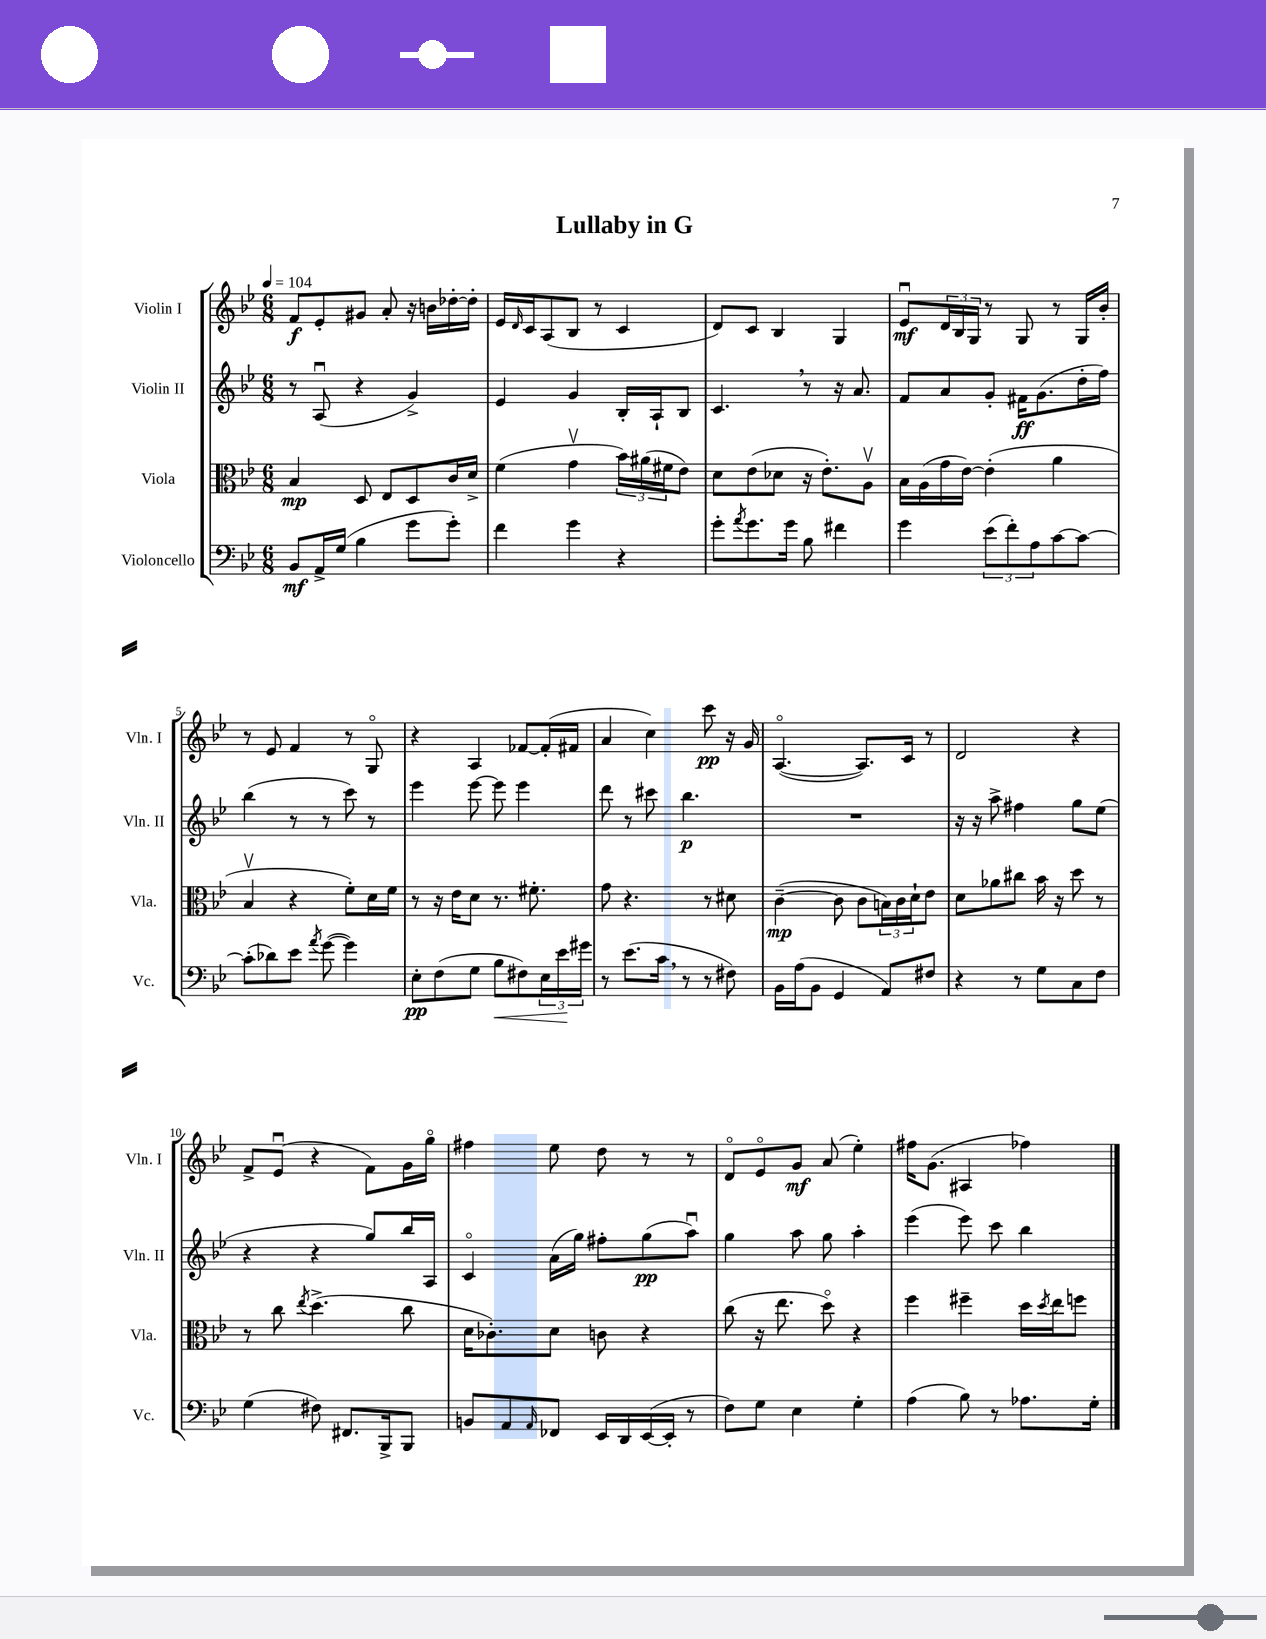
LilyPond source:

\header { title = "Lullaby in G" }
<<
\new StaffGroup <<
\new Staff = "s0" \with { instrumentName = "Violin I" shortInstrumentName = "Vln. I" } {
    \clef treble \key bes \major \numericTimeSignature \time 6/8 \tempo 4 = 104
    f'8\f ees'8-. gis'8 a'8-. r16 b'16 des''16~-. des''16-. |
    ees'16 \grace { d'16 } c'16 a8( bes8 r8 c'4 |
    d'8) c'8 bes4 g4 |
    ees'8\downbow\mf \tuplet 3/2 { d'16 bes16 g16 } r8 g8 r8 g16 bes'16-. |
    r8 ees'8 f'4 r8 g8\flageolet |
    r4 a4 fes'8~ fes'16-.( fis'16 |
    a'4 c''4) c'''8\pp r16 g'16 |
    a4.~\flageolet( a8.) c'16 r8 |
    d'2 r4 |
    f'8-> ees'8\downbow( r4 f'8) g'16 g''16\flageolet |
    fis''4 ees''8 d''8 r8 r8 |
    d'8\flageolet ees'8\flageolet g'8\mf a'8( ees''4-.) |
    fis''16 g'8.( ais4 fes''4) \bar "|." |
}
\new Staff = "s1" \with { instrumentName = "Violin II" shortInstrumentName = "Vln. II" } {
    \clef treble \key bes \major \numericTimeSignature \time 6/8
    r8 a8\downbow( r4 g'4->) |
    ees'4 g'4 bes16-. a16-! bes8 |
    c'4. \breathe r8 r16 a'8. |
    f'8 a'8 g'8-. fis'16\ff g'8.( d''16-. f''16) |
    bes''4( r8 r8 c'''8) r8 |
    ees'''4 ees'''8~ ees'''8 ees'''4 |
    d'''8 r8 cis'''8 bes''4.\p |
    R2. |
    r16 r16 a''8-> fis''4 g''8 ees''8( |
    r4 r4 g''8) bes''16 a16 |
    c'4\flageolet a'16( g''16) fis''8-. g''8\pp( a''8\downbow) |
    g''4 a''8 g''8 a''4-. |
    ees'''4( ees'''8) c'''8 bes''4 \bar "|." |
}
\new Staff = "s2" \with { instrumentName = "Viola" shortInstrumentName = "Vla." } {
    \clef alto \key bes \major \numericTimeSignature \time 6/8
    bes4\mp d8 ees8 d8 c'16 d'16-> |
    f'4( g'4\upbow \tuplet 3/2 { bes'16) ais'16( fis'16 } ees'8) |
    d'8 ees'8( des'8 r16 ees'8.-.) a8\upbow |
    bes16 a16( g'16 ees'16~) ees'4-.( a'4 |
    bes4\upbow r4 f'8-.) d'16 f'16 |
    r8 r16 ees'16 d'8 r8. fis'8.-. |
    g'8 r4. r8 dis'8 |
    c'4~--\mp( c'8 c'8 \tuplet 3/2 { b16) c'16 d'16-! } ees'8 |
    d'8 aes'8 cis''8 bes'16 r16 d''8 r8 |
    r8 c''8 \acciaccatura { ees''8 } d''4.->( c''8 |
    d'16 ces'8.-.) d'8 c'8 r4 |
    c''8( r16 ees''8. d''8\flageolet) r4 |
    f''4 fis''4-- d''16 \acciaccatura { d''8 } ees''16 f''8 \bar "|." |
}
\new Staff = "s3" \with { instrumentName = "Violoncello" shortInstrumentName = "Vc." } {
    \clef bass \key bes \major \numericTimeSignature \time 6/8
    bes,8\mf a,16-> g16( bes4 g'8 g'8-.) |
    f'4 g'4 r4 |
    g'8-. \acciaccatura { a'8 } g'8. g'16 bes8 fis'4 |
    g'4 \tuplet 3/2 { ees'8( f'8-.) a8 } c'8~ c'8~ |
    c'8-.( des'8) ees'8 \acciaccatura { a'8 } g'8~( g'4) |
    ees8-.\pp f8( g8 bes8\< fis8) \tuplet 3/2 { ees16 ees'16\! gis'16 } |
    r8 ees'8.( c'16 \breathe r8 r8 fis8) |
    bes,16 a16( bes,8 g,4 a,8) fis8 |
    r4 r8 g8 c8 f8 |
    g4( fis8) fis,8. bes,,16-> bes,,8 |
    b,8 a,8 \grace { a,16 } fes,8 ees,16 d,16 ees,16~( ees,16-. r8 |
    f8) g8 ees4 g4-. |
    a4( bes8) r8 aes8. g16-. \bar "|." |
}
>>
>>
